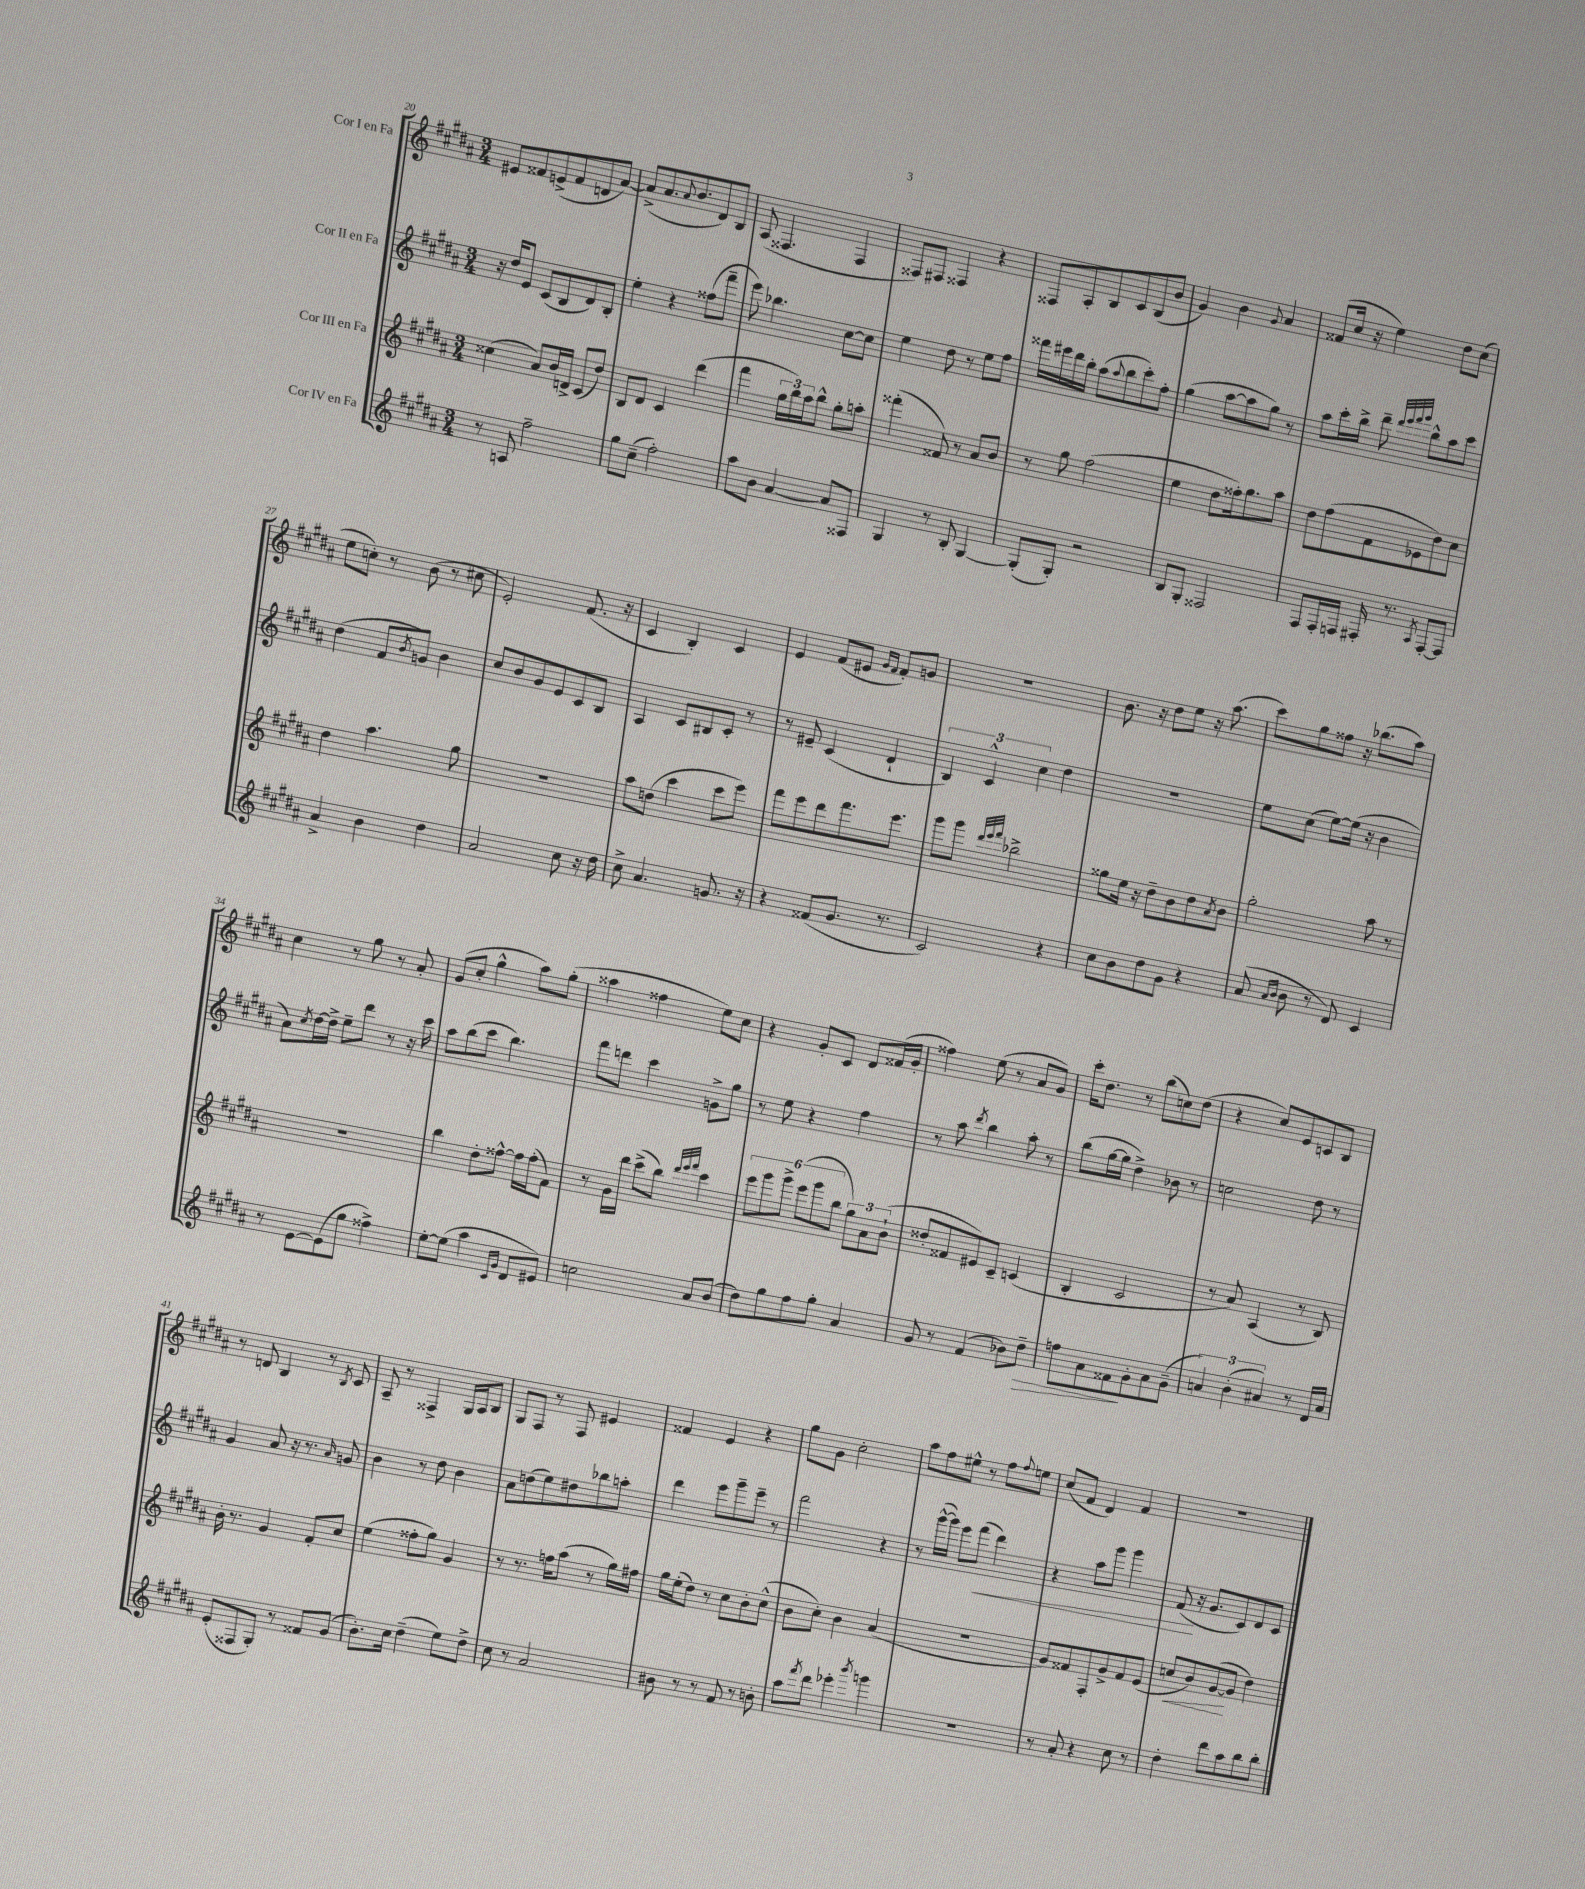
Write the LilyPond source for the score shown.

<<
\new StaffGroup <<
\new Staff = "s0" \with { instrumentName = "Cor I en Fa" } {
    \clef treble \key b \major \numericTimeSignature \time 3/4
    eis'8 fisis'8 e'8->( fisis'8 d'8 ais'8~) |
    ais'8->( ais'8. \appoggiatura { ais'8 } b'8. dis'8) b8 |
    ais8( fisis4. fisis4 |
    fisis8) fis8 fisis4 r4 |
    fisis8 ais8-. b8 cis'8 b8( b'8 |
    gis'4) b'4 \appoggiatura { gis'8 } ais'4 |
    fisis'8( cis''16 r16 e''4) dis''8 cis''8( |
    e''8 c''8-.) r8 b'8( r8 cis''8 |
    e'2-.) fis'8.( r16 |
    cis'4 b4-.) cis'4 |
    e'4 fis'8( eis'8 \grace { gis'16 fis'16 } fis'8-.) g'8 |
    R2. |
    b'8. r16 dis''8 e''8 r16 ais''8.( |
    cis'''8) gis''8 fisis''8 r16 bes''8.( ais''8) |
    cis''4 r8 gis''8 r8 ais'8-. |
    gis'8( cis''8-. gis''4-^ ais''8) gis''8-.( |
    aisis''4 fisis''4 e''8) cis''8 |
    r4 gis'8-. cis'8 dis'8 fisis'16( gis'16-. |
    fisis''4) e''8( r8 ais'8 gis'8) |
    cis'''16-. dis''8. r8 b''8( c''8) dis''8( |
    r4 cis''8) e'8 c'8 b8 |
    r8 d'8 b4 r8 \acciaccatura { b8 } cis'8 |
    ais8-- r8 fisis4-> gis16 ais16 b8 |
    gis8 fis8 r8 fis8 eis'4 |
    fisis'4 e'4 r4 |
    gis''8 gis'8 cis''2-. |
    ais''8 fis''8 eis''8-^ r8 fis''8 \appoggiatura { fis''8 } e''8 |
    cis''8( fis'8 dis'4) fis'4 |
    R2. \bar "|." |
}
\new Staff = "s1" \with { instrumentName = "Cor II en Fa" } {
    \clef treble \key b \major \numericTimeSignature \time 3/4
    r16 dis''16 e'8 cis'8( b8 dis'8) b8-. |
    e''4-. r4 fisis''8( fis'''8-- |
    e'''8) bes''4. cis''8~ cis''8 |
    e''4 dis''8 r8 e''8 fis''8 |
    fisis'''16 eis'''16 dis'''16 b''16-. ais''8( \appoggiatura { ais''8 } b''8 cis'''8-.) fis''8-. |
    gis''4( ais''8~ ais''8 gis''8) r8 |
    ais''8 cis'''16-. b''16-> dis'''8-- \grace { dis'''32 e'''32 fis'''32 gis'''32 } b''8-^ ais''8 cis'''8 |
    dis''4( fis'8 \acciaccatura { b'8 } g'8) b'4 |
    cis''8 b'8 gis'8 e'8 cis'8 b8 |
    ais4 cis'8 bis8 cis'8-. r8 |
    r8 eis'8-- cis'4( dis'4-! |
    \tuplet 3/2 { b4) cis'4-^ cis''4 } dis''4 |
    R2. |
    e''8 cis''8( e''8~) e''16( r16 b'4 |
    ais'8) \acciaccatura { cis''8 } dis''16~ dis''16-> e''8-- dis'''8 r8 r16 cis'''16 |
    ais''8 b''8( cis'''8 b''4.) |
    fis'''8 d'''8 cis'''4 g'8-> gis''8 |
    r8 e''8 r4 fis''4 |
    r8 ais''8 \acciaccatura { dis'''8 } b''4 ais''8-. r8 |
    b''8( gis''16~ gis''16 dis''4->) bes'8 r8 |
    c''2 dis''8 r8 |
    gis'4 ais'8 r16 r8. \grace { ais'16 } g'8 |
    b'4 r8 dis''8 b'4 |
    ais'8 d''8( e''8) dis''8 bes''8 a''8-. |
    dis'''4 e'''8 gis'''8-- e'''8-- r8 |
    fis'''2 r4 |
    r8 gis'''16~-^( gis'''16) e'''8 fis'''8\<( dis'''4) |
    r4 ais''8 gis'''8 gis'''4 |
    fis'8\!( r16 gis'8. cis'8) dis'8 cis'8 \bar "|." |
}
\new Staff = "s2" \with { instrumentName = "Cor III en Fa" } {
    \clef treble \key b \major \numericTimeSignature \time 3/4
    cisis''4( ais'8) b'16 d'16-> cis'8( dis''8) |
    b8 dis'8 cis'4 dis'''4( |
    fis'''4 \tuplet 3/2 { gis''16 b''16) ais''16 } b''8-^ gis''8-. a''8-. |
    fisis'''4-.( fisis'8) r8 ais'8 b'8 |
    r8 gis''8 fis''2( |
    e''4 dis''8 fisis''16-.) gis''8. ais''8 |
    dis''8 fis''8( fis'8 ees'8 dis''8) cis''8 |
    dis''4 ais''4. gis''8 |
    R2. |
    ais''8 d''8( cis'''4 cis'''8 e'''8) |
    fis'''8 e'''8 dis'''8 fis'''8. e'''8. |
    gis'''8 gis'''8 \grace { dis'''32 e'''32 fis'''32 } bes''2-> |
    gisis''8 e''16 r16 dis''8-- b'8 dis''8 \acciaccatura { ais'8 } b'8 |
    gis''2-. ais''8 r8 |
    R2. |
    b''4 dis''8-. fisis''8~-^ fisis''16 fisis''16-.( fis'8) |
    r8 gis'16 dis'''16 cis'''8->( b''8) \grace { dis'''32 e'''32 fis'''32 } cis'''4 |
    \tuplet 6/4 { e'''8 gis'''8 gis'''8-> e'''8( gis'''8 b''8 } \tuplet 3/2 { gis''8) ais'8 b'8-!( } |
    disis''8-. fisis'8 eis'8) cis'8-- c'4( |
    b4-. cis'2 |
    r8 ais'8) ais4( r8 b8) |
    b'16-. r8. gis'4 fis'8-. cis''8 |
    e''4( fisis''8-. gis''8) gis'4 |
    r8 r8. f''16 ais''8( r8 gis''16) fis''16 |
    gis''16 e''16-.( dis''8) r8 cis''8 b'8-. cis''8-^( |
    b'8 cis''8-.) b'4 ais'4( |
    R2. |
    gis'8) fisis'8 fis8-. gis'8-> fisis'8 e'8( |
    c''8\< b'8) gis'8~\!( gis'8 dis''4) \bar "|." |
}
\new Staff = "s3" \with { instrumentName = "Cor IV en Fa" } {
    \clef treble \key b \major \numericTimeSignature \time 3/4
    r8 a8 fis''2-- |
    gis''8 cis''8--( fis''2-.) |
    ais''8 b'8 ais'4~ ais'8 fisis8 |
    gis4 r8 b8-. gis4~ |
    gis8-.( gis8-.) r2 |
    b8 gis8-. fisis2 |
    fis8 fis16-. f16 fis16-. r8. \acciaccatura { ais8 } fis8~-. fis8 |
    ais'4-> b'4 dis''4 |
    ais'2 cis''8 r16 dis''16 |
    cis''8-> ais'4. g'8. r16 |
    r4 fisis'8( gis'8. r8. |
    cis'2) r4 |
    cis''8 b'8 dis''8 gis'8 r4 |
    ais'8( \grace { ais'16 b'16 } b'8 r8 dis'8) cis'4 |
    r8 e'8~ e'8( gis''8 fisis''4->) |
    e''8~-. e''8( ais''4 \grace { cis'16 gis'16 } dis'8 eis'8) |
    c''2 ais'8 b'8( |
    dis''8) gis''8 fis''8 gis''8-. ais'4 |
    gis'8 r8 fis'4( bes'8) dis''8--\> |
    f''8 ais'8 fisis'8\! gis'8-. ais'8 gis'8--( |
    \tuplet 3/2 { a'4) b'4-.( ais'4) } r8 dis'16 ais'16 |
    e'8-.( fisis8 gis8-.) r8 fisis'8 gis'8( |
    b'8.-.) cis''16 dis''4--( e''8) dis''8-> |
    cis''8 r8 ais'2 |
    bis'8 r8 r8 fis'8 r8 b'8-. |
    ais''8 \acciaccatura { fis'''8 } dis'''8 ees'''4-. \acciaccatura { b'''8 } g'''4 |
    R2. |
    r8 ais'8-. r4 cis''8 r8 |
    dis''4-. dis'''8 ais''8 b''8 b''8-. \bar "|." |
}
>>
>>
\layout { \context { \Score currentBarNumber = #20 } }
